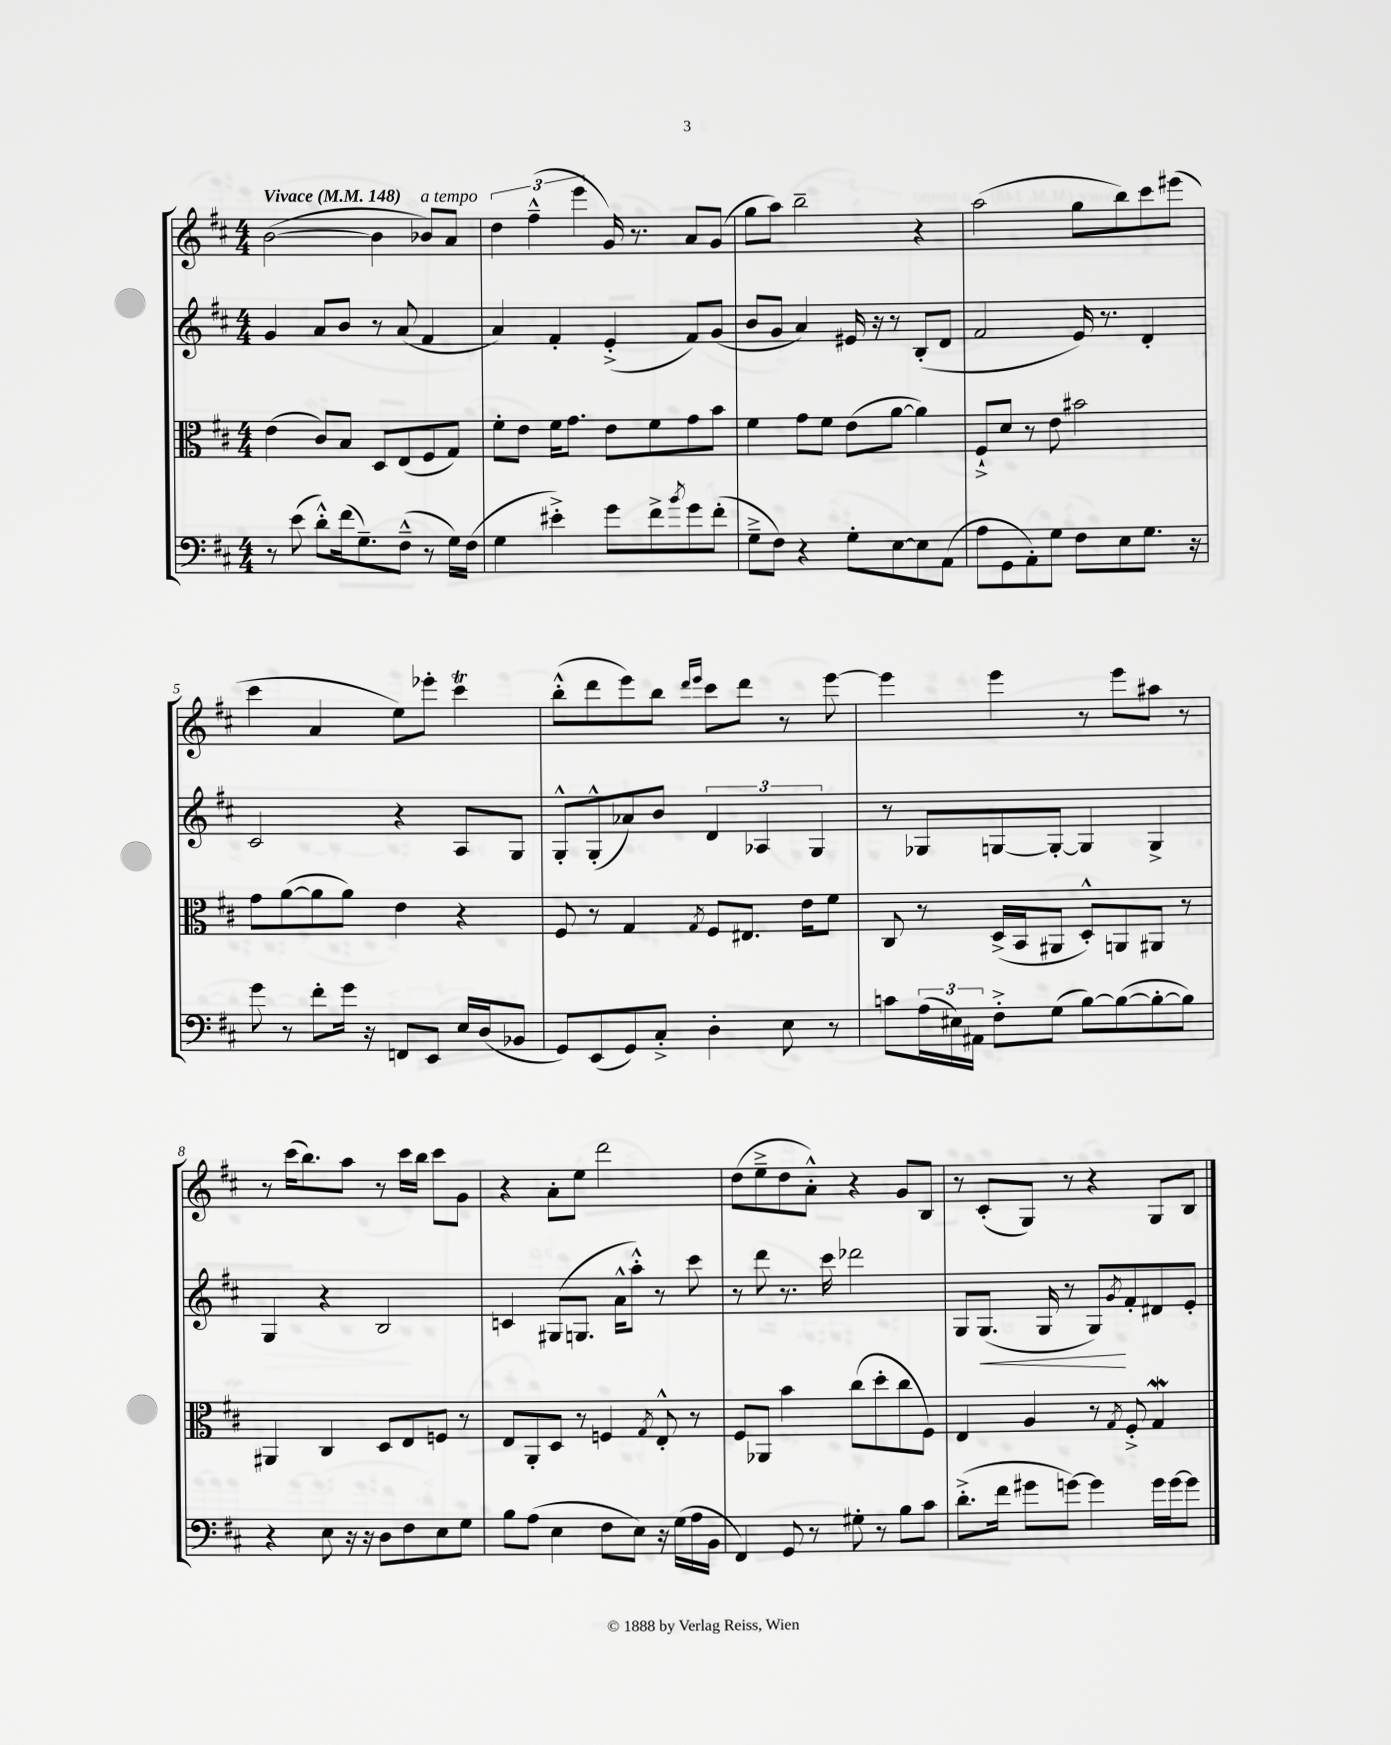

**kern	**kern	**kern	**kern
*staff4	*staff3	*staff2	*staff1
*clefF4	*clefC3	*clefG2	*clefG2
*k[f#c#]	*k[f#c#]	*k[f#c#]	*k[f#c#]
*M4/4	*M4/4	*M4/4	*M4/4
*MM148	*MM148	*MM148	*MM148
8r	(4e\	4g/	([2b\
(8e\	.	.	.
8d'^^\L)	8c#/L)	8a/L	.
(16f#\k	8B/J	8b/J	.
8.G~\)	.	.	.
.	8D/L	8r	4b\]
(8F#~^^\J	(8E/	(8a/	.
8r	8F#/	4f#/	8b-/L)
16G\LL)	8G/J)	.	8a/J
(16F#\JJ	.	.	.
=	=	=	=
4G\	8f#'\L	4a/)	6dd\
.	8e\J	.	.
.	.	.	(6ff#~^^\
4e#'^\)	16f#\LK	4f#'/	.
.	8.g\J	.	.
.	.	.	6eee\
8g\L	8e\L	(4e'^/	16g/)
.	.	.	8.r
8f#^\	8f#\	.	.
8qb/	.	.	.
8g\	8g\	8f#/L)	8a/L
(8f#'\J	8b\J	(8g/J	(8g/J
=	=	=	=
8G~^\L	4f#\	8b/L	8gg\L
8F#\J)	.	8g/J	8aa\J)
4r	8g\L	4a/)	2bb~\
.	8f#\J	.	.
8G'\L	(8e\L	16e#/	.
.	.	16r	.
[8E\	[8a\J	8r	.
8E\]	4a\])	(8B'/L	4r
(8AA\J	.	8d/J	.
=	=	=	=
8A\L	8F#`^/L	2f#/	(2aa\
8GG\	8d/J	.	.
8AA'\)	8r	.	.
8G\J	8e\	.	.
8F#\L	2b#\	16e/)	8gg\L
.	.	8.r	.
8E\	.	.	8bb\)
8.G\J	.	4d'/	8ccc#\
.	.	.	(8eee#\J
16r	.	.	.
=	=	=	=
8g\	8g\L	2c#/	4ccc#\
8r	([8a\	.	.
8f#'\L	8a\]	.	4a/
16g\Jk	8a\J)	.	.
16r	.	.	.
8FF/L	4e\	4r	8ee\L)
8EE/J	.	.	8eee-'\J
16E/LL	4r	8A/L	4ccc#\
(16D/J	.	.	.
8BB-/J	.	8G/J	.
=	=	=	=
8GG/L)	8F#/	8G'^^/L	(8bb'^^\L
(8EE/	8r	(8G'^^/	8ddd\
8GG/)	4G/	8a-/)	8eee\)
8C#'^/J	.	8b/J	8bb\J
.	.	.	16qqddd/LL
.	8qG/	.	16qqeee/JJ
4D'\	8F#/L	6d/	8ccc#\L
.	8.E#/J	.	8ddd\J
.	.	6A-/	.
8E\	.	.	8r
.	16e\LK	.	.
.	.	6G/	.
8r	8f#\J	.	[8eee\
=	=	=	=
8c\L	8C#/	8r	4eee\]
(24A\L	8r	8G-/L	.
24E#\)	.	.	.
24AA#\JJ	.	.	.
8F#'^\L	(16D^/LL	[8G/	4eee\
.	16BB/J	.	.
(8G\J	8AA#/J	8G'/_J	.
[8B\L)	8D'^^/L)	4G/]	8r
(8B\_	8AA/	.	8eee\L
8B'\_	8AA#/J	4G^/	8aa#\J
8B\]J)	8r	.	8r
=	=	=	=
4r	4AA#/	4G/	8r
.	.	.	(16ccc#\LK
.	.	.	8.bb\)
8E\	4C#/	4r	.
16r	.	.	8aa\J
16r	.	.	.
8D\L	8D/L	2B/	8r
8F#\	8E/	.	16ccc#\LL
.	.	.	16bb\JJ
8E\	8F/J	.	8ccc#\L
8G\J	8r	.	8g\J
=	=	=	=
8B\L	8E/L	4c/	4r
(8A\J	8AA'/	.	.
4E\	8D/J	(8G#/L	8a'\L
.	8r	8.G/J	8ee\J
8F#\L	4F/	.	2ddd\
.	.	16a^^\LK	.
8E\J)	.	8aa'^^\J)	.
.	8qG/	.	.
16r	8E'^^/	8r	.
(16G\LL	.	.	.
16A\	8r	8ccc#\	.
16BB\JJ	.	.	.
=	=	=	=
4FF#/)	8F#/L	8r	(8dd\L
.	8AA-/J	8ddd\	8ee~^\
8GG/	4b\	8.r	8dd\
8r	.	.	8a'^^\J)
.	.	16ccc#\	.
8G#'\	(8cc#\L	2ddd-\	4r
8r	8dd'\	.	.
8B\L	8cc#\	.	8g/L
8c#\J	8F#\J)	.	8B/J
=	=	=	=
(8.d'^\L	4E/	8G/L	8r
.	.	(8.G/J	(8c#'/L
16f#\Jk	.	.	.
8g#\L	4A/	.	8G/J)
.	.	16G/	.
[8g\J)	.	8r	8r
4g\]	8r	8G/L)	4r
.	8qG/	8qg/	.
.	8F#'^/	8f#'/	.
16g\LL	4G/	8d#/	8G/L
[16g\J	.	.	.
8g\]J	.	8e'/J	8B/J
==	==	==	==
*-	*-	*-	*-
